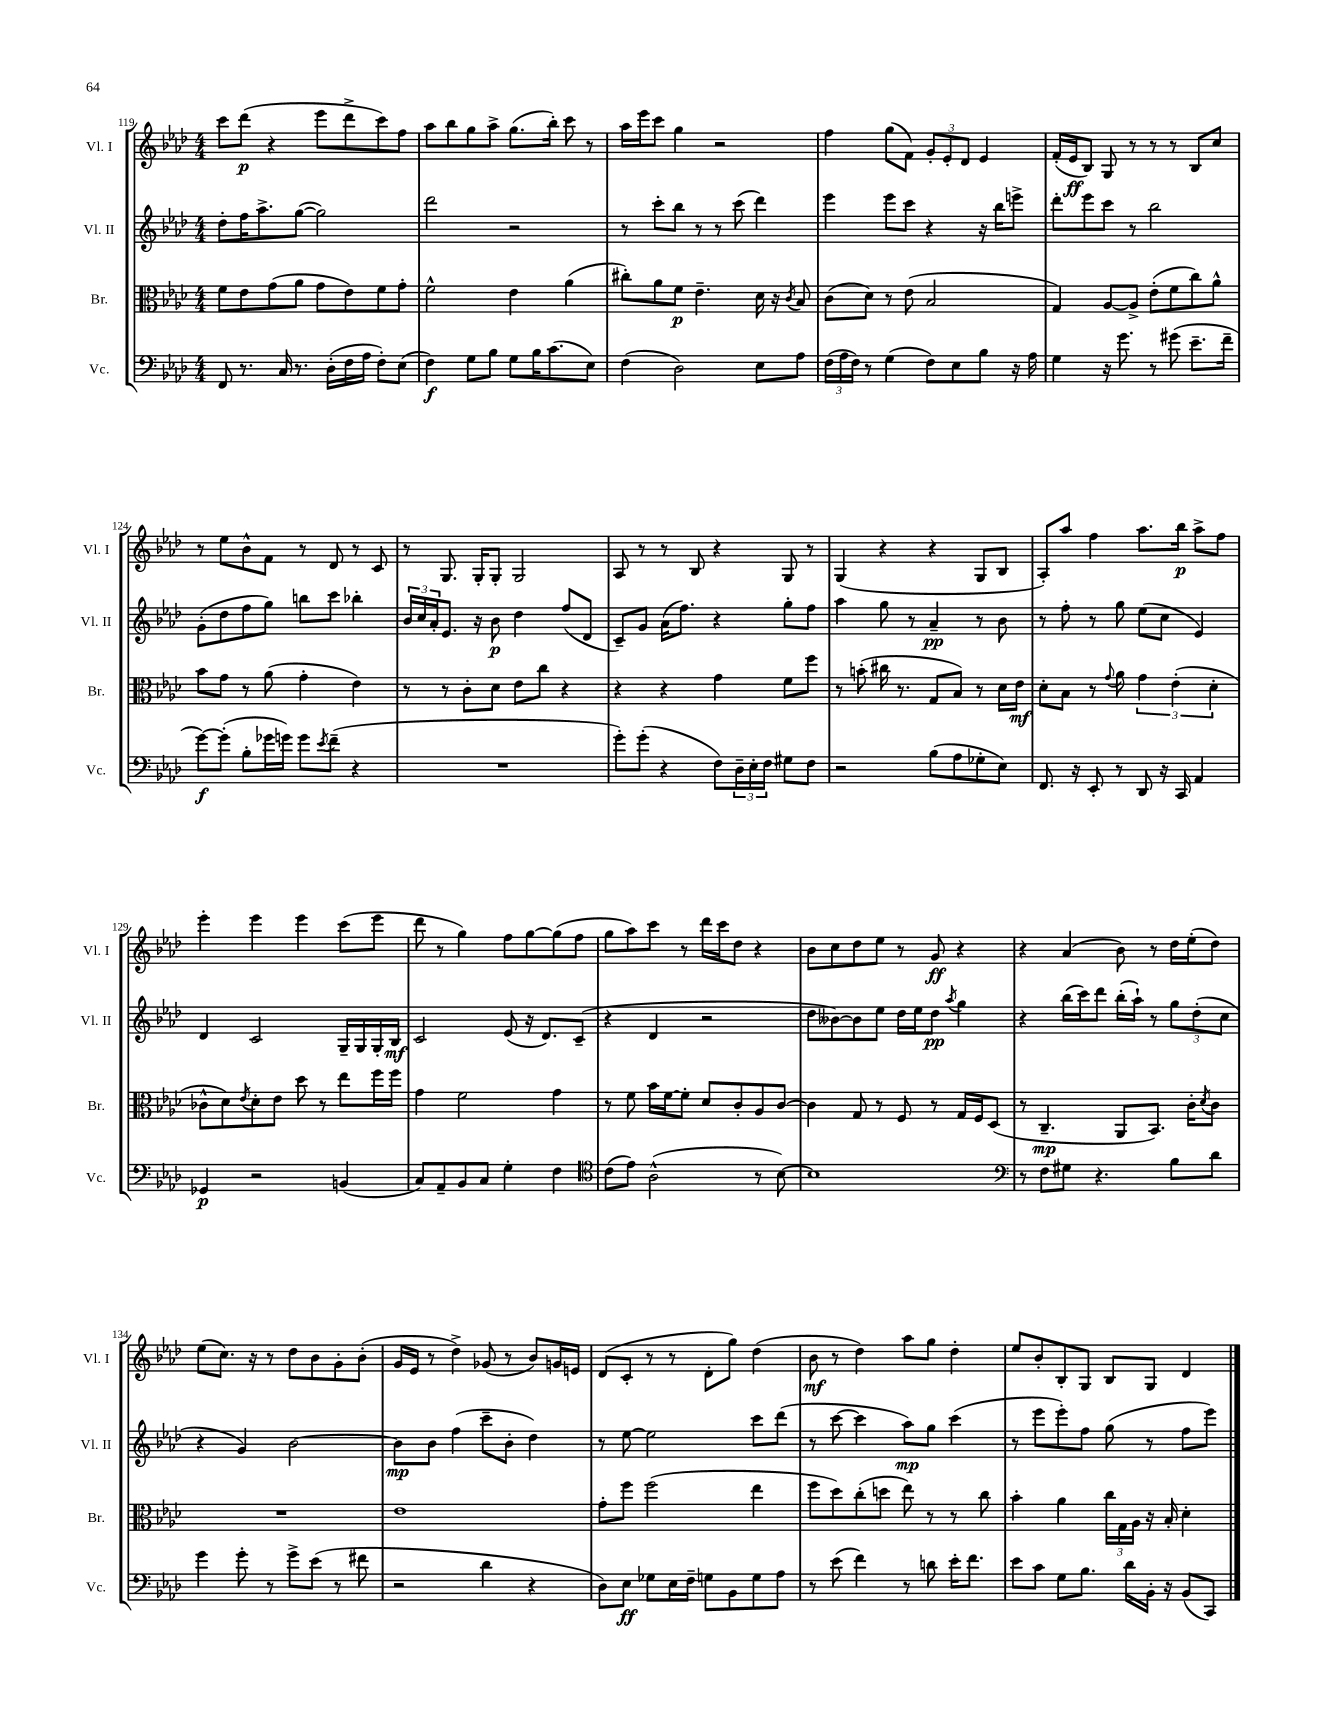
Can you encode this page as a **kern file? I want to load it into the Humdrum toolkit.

**kern	**kern	**kern	**kern
*staff4	*staff3	*staff2	*staff1
*clefF4	*clefC3	*clefG2	*clefG2
*k[b-e-a-d-]	*k[b-e-a-d-]	*k[b-e-a-d-]	*k[b-e-a-d-]
*M4/4	*M4/4	*M4/4	*M4/4
8FF	8f	8dd-'	8ccc
8.r	8e-	16ff	(8ddd-
.	.	8.aa-^	.
.	(8g	.	4r
16C	.	.	.
8.r	8a-	([8gg	.
.	8g	2gg])	8eee-
(16D-'	.	.	.
16F	8e-)	.	8ddd-^
16A-	.	.	.
8F')	8f	.	8ccc)
(8E-	8g'	.	8ff
=	=	=	=
4F)	2f^^	2ddd-	8aa-
.	.	.	8bb-
8G	.	.	8gg
8B-	.	.	8aa-^
8G	4e-	2r	(8.gg
16B-	.	.	.
(8.c	.	.	16bb-')
.	(4a-	.	8ccc
8E-)	.	.	8r
=	=	=	=
(4F	8cc#')	8r	16aa-
.	.	.	16eee-
.	8a-	8ccc'	8ccc
2D-)	8f	8bb-	4gg
.	4.e-~	8r	.
.	.	8r	2r
.	.	(8ccc	.
8E-	16d-	4ddd-)	.
.	16r	.	.
.	8qc	.	.
8A-	8B-	.	.
=	=	=	=
(24F	(8c	4eee-	4ff
24A-	.	.	.
24F)	.	.	.
8r	8d-)	.	.
(4G	8r	8eee-	(8gg
.	(8e-	8ccc	8f)
8F)	2B-	4r	12g'
.	.	.	12e-'
8E-	.	.	.
.	.	.	12d-
8B-	.	16r	4e-
.	.	16bb-	.
16r	.	8eee^	.
16A-	.	.	.
=	=	=	=
4G	4G)	8ddd-'	(16f'
.	.	.	16e-
.	.	8eee-	8B-)
16r	[8A-	8ccc	8G
8.g	.	.	.
.	8A-^]	8r	8r
8r	(8e-'	2bb-	8r
(8g#	8f	.	8r
8.e-~	8cc)	.	8B-
.	8a-^^	.	8cc
16f~	.	.	.
=	=	=	=
[8g)	8b-	(8g'	8r
(8g']	8g	8dd-	8ee-
8B-'	8r	8ff	8b-^^
16g-	(8a-	8gg)	8f
16g)	.	.	.
8g	4g'	8bb	8r
8qe-	.	.	.
(8f~	.	8ccc	8d-
4r	4e-)	4bb-'	8r
.	.	.	8c
=	=	=	=
1r	8r	24b-	8r
.	.	24cc	.
.	.	24a-'	.
.	8r	8.e-	8.G
.	8c'	.	.
.	.	16r	16G'
.	8d-	8b-	8G'
.	8e-	4dd-	2G
.	8cc	.	.
.	4r	(8ff	.
.	.	8d-	.
=	=	=	=
8g')	4r	8c~)	8A-
(8g'	.	8g	8r
4r	4r	(16a-	8r
.	.	8.ff)	.
.	.	.	8B-
8F)	4g	4r	4r
24D-~	.	.	.
24E-'	.	.	.
24F	.	.	.
8G#	8f	8gg'	8G
8F	8ff	8ff	8r
=	=	=	=
2r	8r	4aa-	(4G
.	(8b'	.	.
.	16cc#	8gg	4r
.	8.r	.	.
.	.	8r	.
(8B-	8G	4a-~	4r
8A-	8B-)	.	.
8G-'	8r	8r	8G
8E-)	16d-	8b-	8B-
.	16e-	.	.
=	=	=	=
8.FF	8d-'	8r	8A-')
.	8B-	8ff'	8aa-
16r	.	.	.
8EE-'	8r	8r	4ff
.	8qqg	.	.
8r	8a-	8gg	.
8DD-	6g	(8ee-	8.aa-
16r	.	8cc	.
.	(6e-'	.	.
16CC	.	.	16bb-
4AA-	.	4e-)	8aa-^
.	6d-'	.	.
.	.	.	8ff
=	=	=	=
4GG-	8c-^^	4d-	4eee-'
.	8d-)	.	.
.	8qe-	.	.
2r	8d-'	2c	4eee-
.	8e-	.	.
.	8dd-	.	4eee-
.	8r	.	.
(4BB	8ee-	16G~	(8ccc
.	.	16G	.
.	16ff	16G'	8eee-
.	16ff	16B-	.
=	=	=	=
8C)	4g	2c	8ddd-
8AA-~	.	.	8r
8BB-	2f	.	4gg)
8C	.	.	.
4G'	.	(8e-	8ff
.	.	16r	[8gg
.	.	8.d-)	.
4F	4g	.	(8gg]
.	.	(8c~	8ff
=	=	=	=
*clefC4	*	*	*
(8c	8r	4r	8gg
8e-)	8f	.	8aa-)
(2A-^^	16b-	4d-	8ccc
.	[16f	.	.
.	8f']	.	8r
.	8d-	2r	16ddd-
.	.	.	16ccc
.	8c'	.	8dd-
8r	8A-	.	4r
[8B-)	[8c	.	.
=	=	=	=
1B-]	4c]	8dd-	8b-
.	.	[8b--)	8cc
.	8G	8b--]	8dd-
.	8r	8ee-	8ee-
.	8F	16dd-	8r
.	.	16ee-	.
.	8r	8dd-	8g
.	.	8qaa-	.
.	16G	4gg	4r
.	16F	.	.
.	(8D-	.	.
=	=	=	=
*clefF4	*	*	*
8r	8r	4r	4r
8F	4.C~	.	.
8G#	.	(16bb-	(4a-
.	.	16ccc)	.
4.r	.	8ddd-	.
.	8AA-	(16bb-'	8b-)
.	.	16aa-`)	.
.	8.BB-)	8r	8r
8B-	.	12gg	16dd-
.	16c'	.	(16ee-'
.	.	(12dd-'	.
.	8qd-	.	.
8d-	8c	.	8dd-)
.	.	12cc	.
=	=	=	=
4g	1r	4r	(8ee-
.	.	.	8.cc)
8g'	.	4g)	.
.	.	.	16r
8r	.	.	8r
8g^	.	[2b-	8dd-
(8e-	.	.	8b-
8r	.	.	8g'
8f#	.	.	(8b-'
=	=	=	=
2r	1e-	8b-]	16g
.	.	.	16e-
.	.	8b-	8r
.	.	(4ff	4dd-^)
4d-	.	8ccc~	(8g-
.	.	8b-'	8r
4r	.	4dd-)	8b-)
.	.	.	16g
.	.	.	16e
=	=	=	=
8D-)	8g'	8r	(8d-
8E-	8ff	[8ee-	8c'
8G-	(2ff	2ee-]	8r
16E-	.	.	8r
16F~	.	.	.
8G	.	.	8d-'
8BB-	.	.	8gg)
8G	4ee-	8ccc	(4dd-
8A-	.	(8ddd-	.
=	=	=	=
8r	8ff	8r	8b-
(8e-	8dd-)	[8ccc	8r
4f)	(8cc'	4ccc]	4dd-)
.	8dd	.	.
8r	8ee-)	8aa-)	8aa-
8d	8r	8gg	8gg
16e-'	8r	(4ccc	4dd-'
8.f	.	.	.
.	8cc	.	.
=	=	=	=
8e-	4b-'	8r	8ee-
8c	.	8eee-	8b-'
8G	4a-	8eee-')	8B-'
8.B-	.	8ff	8G
.	24cc	(8gg	8B-
.	24G	.	.
16d-	.	.	.
.	24A-	.	.
16BB-'	16r	8r	8G
16r	16B-'	.	.
(8BB-	4d-'	8ff	4d-
8CC)	.	8eee-)	.
==	==	==	==
*-	*-	*-	*-
